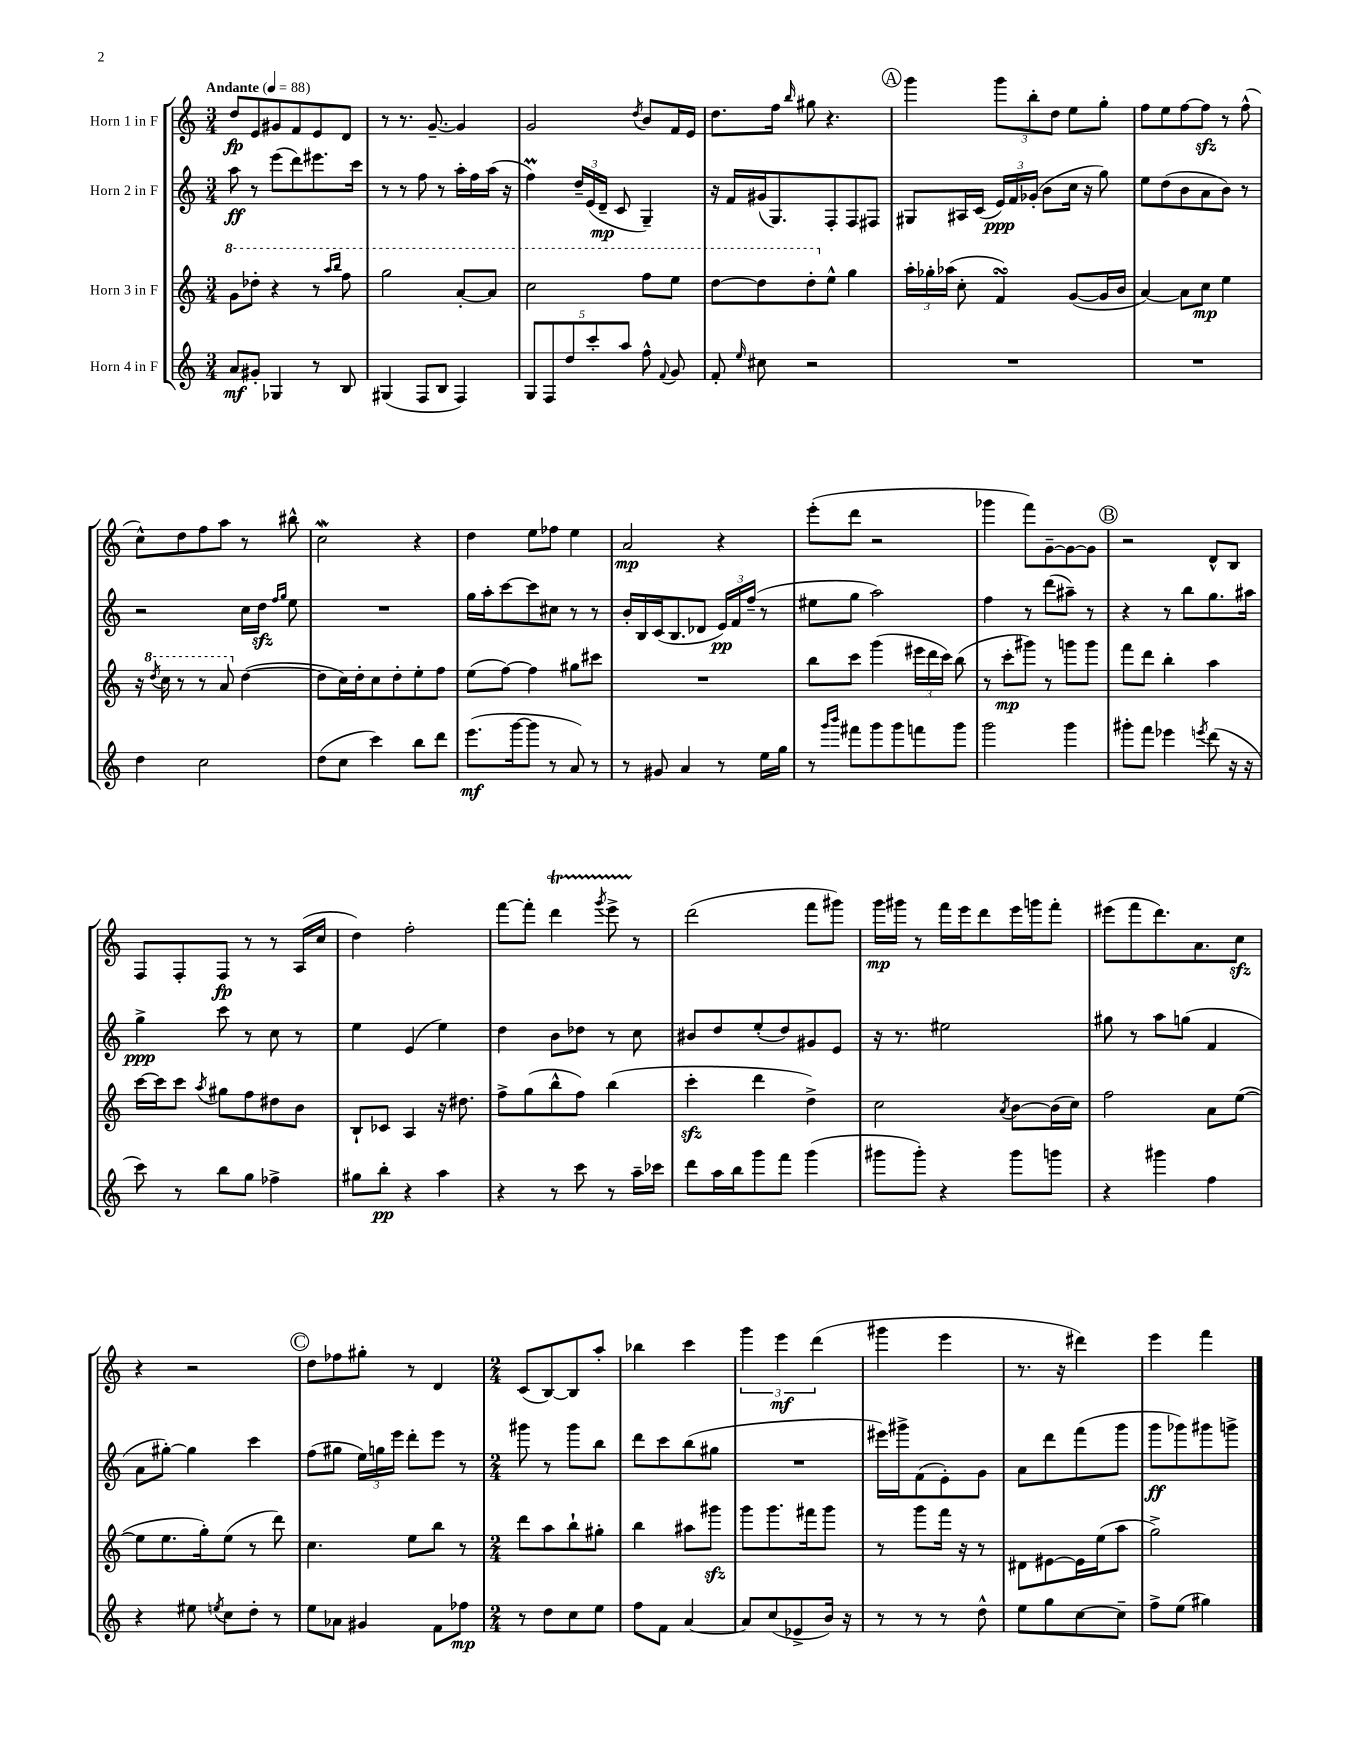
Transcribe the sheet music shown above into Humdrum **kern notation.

**kern	**kern	**kern	**kern
*staff4	*staff3	*staff2	*staff1
*clefG2	*clefG2	*clefG2	*clefG2
*k[]	*k[]	*k[]	*k[]
*M3/4	*M3/4	*M3/4	*M3/4
*MM88	*MM88	*MM88	*MM88
8a	8gg	8aa	8dd
8g#'	8ddd-'	8r	8e
4G-	4r	(8eee	8g#
.	.	8ddd)	8f
8r	8r	8.eee#	8e
.	16qqaaa	.	.
.	16qqbbb	.	.
8B	8fff	.	8d
.	.	16ccc	.
=	=	=	=
(4G#	2ggg	8r	8r
.	.	8r	8.r
8F	.	8ff	.
.	.	.	[8.g~
8B	.	8r	.
4F)	[8aa'	16aa'	4g]
.	.	16ff	.
.	8aa]	(16aa	.
.	.	16r	.
=	=	=	=
10G	2ccc	4ff)	2g
10F	.	.	.
10dd	.	.	.
.	.	24dd~	.
.	.	(24e	.
10ccc'	.	.	.
.	.	24d~	.
.	.	8c	.
10aa	.	.	.
.	.	.	8qdd
8ff^^	8fff	4G~)	8b
8qqf	.	.	.
8g	8eee	.	16f
.	.	.	16e
=	=	=	=
8f'	[8ddd	16r	8.dd
.	.	16f	.
16qqee	.	.	.
8cc#	8ddd]	(16g#	.
.	.	8.G)	16ff
.	.	.	16qqbb
2r	8ddd'	.	8gg#
.	8ee^^	8F'	4.r
.	4gg	8F	.
.	.	8F#	.
=	=	=	=
2.r	24aa'	8G#	4ggg
.	24gg-'	.	.
.	(24aa-	.	.
.	8cc'	16A#	.
.	.	(16c	.
.	4f)	24e)	12ggg
.	.	24f	.
.	.	(24g-'	12bb'
.	.	8b	.
.	.	.	12dd
.	([8g	16cc	8ee
.	.	16r	.
.	16g]	8gg)	8gg'
.	16b	.	.
=	=	=	=
2.r	[4a)	8ee	8ff
.	.	(8dd	8ee
.	8a]	8b	[8ff
.	8cc	8a	8ff]
.	4ee	8b)	8r
.	.	8r	(8ff^^
=	=	=	=
4dd	16r	2r	8cc^^)
.	8qddd	.	.
.	16ccc	.	.
.	8r	.	8dd
2cc	8r	.	8ff
.	8aa	.	8aa
.	([4dd	16cc	8r
.	.	16dd	.
.	.	16qqff	.
.	.	16qqgg	.
.	.	8ee	8bb#^^
=	=	=	=
(8dd	8dd]	2.r	2cc
8cc	16cc)	.	.
.	16dd'	.	.
4ccc)	8cc	.	.
.	8dd'	.	.
8bb	8ee'	.	4r
8ddd	8ff	.	.
=	=	=	=
(8.eee	(8ee	16gg	4dd
.	.	16aa'	.
.	[8ff)	[8ccc	.
[16ggg	.	.	.
8ggg]	4ff]	8ccc]	8ee
8r	.	8cc#	8ff-
8a)	8gg#	8r	4ee
8r	8ccc#	8r	.
=	=	=	=
8r	2.r	16b'	2a
.	.	16B	.
8g#	.	(16c	.
.	.	8.B	.
4a	.	.	.
.	.	8d-	.
8r	.	24e)	4r
.	.	24f	.
.	.	(24ff~	.
16ee	.	8r	.
16gg	.	.	.
=	=	=	=
8r	8bb	8ee#	(8eee'
16qqggg	.	.	.
16qqbbb	.	.	.
8fff#	8ccc	8gg	8ddd
8ggg	(4ggg	2aa)	2r
8ggg	.	.	.
8fff	24eee#	.	.
.	24ddd	.	.
.	24ccc)	.	.
8ggg	(8bb	.	.
=	=	=	=
2ggg	8r	4ff	4ggg-
.	8ccc'	.	.
.	8ggg#)	8r	8fff)
.	8r	(8ddd	[8g~
4ggg	8ggg	8aa#~)	8g_
.	8ggg	8r	8g]
=	=	=	=
8ggg#'	8fff	4r	2r
8fff	8ddd	.	.
4eee-	4bb'	8r	.
.	.	8bb	.
8qeee	.	.	.
(8ddd	4aa	8.gg	8d^^
16r	.	.	8B
16r	.	16aa#	.
=	=	=	=
8ccc)	[16ccc	4gg^	8F
.	16ccc]	.	.
8r	8ccc	.	8F'
.	8qaa	.	.
8bb	8gg#	8ccc	8F
8gg	8ff	8r	8r
4ff-^	8dd#	8cc	8r
.	8b	8r	(16A
.	.	.	16cc
=	=	=	=
8gg#	8B`	4ee	4dd)
8bb'	8c-	.	.
4r	4A	(4e	2ff'
4aa	16r	4ee)	.
.	8.dd#	.	.
=	=	=	=
4r	8ff^	4dd	[8fff
.	(8gg	.	8fff']
8r	8bb^^	8b	4ddd
8ccc	8ff)	8dd-	.
.	.	.	8qggg
8r	(4bb	8r	8eee^
16aa~	.	8cc	8r
16ccc-	.	.	.
=	=	=	=
8ddd	4ccc'	8b#	(2ddd
16aa	.	8dd	.
16bb	.	.	.
8ggg	4ddd	(8ee'	.
8fff	.	8dd)	.
(4ggg	4dd^)	8g#	8fff
.	.	8e	8ggg#)
=	=	=	=
8ggg#	2cc	16r	16ggg
.	.	8.r	16ggg#
8ggg#')	.	.	8r
4r	.	2ee#	16fff
.	.	.	16eee
.	.	.	8ddd
.	8qa	.	.
8ggg#	[8b	.	16eee
.	.	.	16ggg
8ggg	(16b]	.	8fff'
.	16cc)	.	.
=	=	=	=
4r	2ff	8gg#	(8eee#
.	.	8r	8fff
4ggg#	.	8aa	8.ddd)
.	.	(8gg	.
.	.	.	8.a
4ff	8a	4f	.
.	([8ee	.	8cc
=	=	=	=
4r	8ee]	8a	4r
.	8.ee	[8gg#')	.
8ee#	.	4gg#]	2r
.	16gg')	.	.
8qee	.	.	.
8cc	(8ee	.	.
8dd'	8r	4ccc	.
8r	8ddd)	.	.
=	=	=	=
8ee	4.cc	(8ff	8dd
8a-	.	8gg#	8ff-
4g#	.	24ee)	8gg#'
.	.	24gg	.
.	.	24eee	.
.	8ee	8ddd'	8r
8f	8bb	8eee	4d
8ff-	8r	8r	.
=	=	=	=
*M2/4	*M2/4	*M2/4	*M2/4
8r	8ddd	8ggg#	(8c
8dd	8aa	8r	[8B)
8cc	8bb`	8ggg#	8B]
8ee	8gg#'	8bb	8aa'
=	=	=	=
8ff	4bb	8ddd	4bb-
8f	.	8ccc	.
[4a	8aa#	(8bb	4ccc
.	8ggg#	8gg#	.
=	=	=	=
8a]	8ggg	2r	6ggg
(8cc	8.ggg	.	.
.	.	.	6eee
8e-^	.	.	.
.	16fff#	.	.
.	.	.	(6ddd
16b)	8ggg	.	.
16r	.	.	.
=	=	=	=
8r	8r	16eee#)	4ggg#
.	.	16ggg#^	.
8r	8ggg	(8f	.
8r	16fff	8e')	4eee
.	16r	.	.
8dd^^	8r	8g	.
=	=	=	=
8ee	8d#	8a	8.r
8gg	[8e#	8ddd	.
.	.	.	16r
[8cc	16e#]	(8fff	4ddd#)
.	(16ee	.	.
8cc~]	8aa	8ggg	.
=	=	=	=
8ff^	2gg^)	8ggg	4eee
(8ee	.	8ggg-)	.
4gg#)	.	8ggg#	4fff
.	.	8ggg^	.
==	==	==	==
*-	*-	*-	*-
